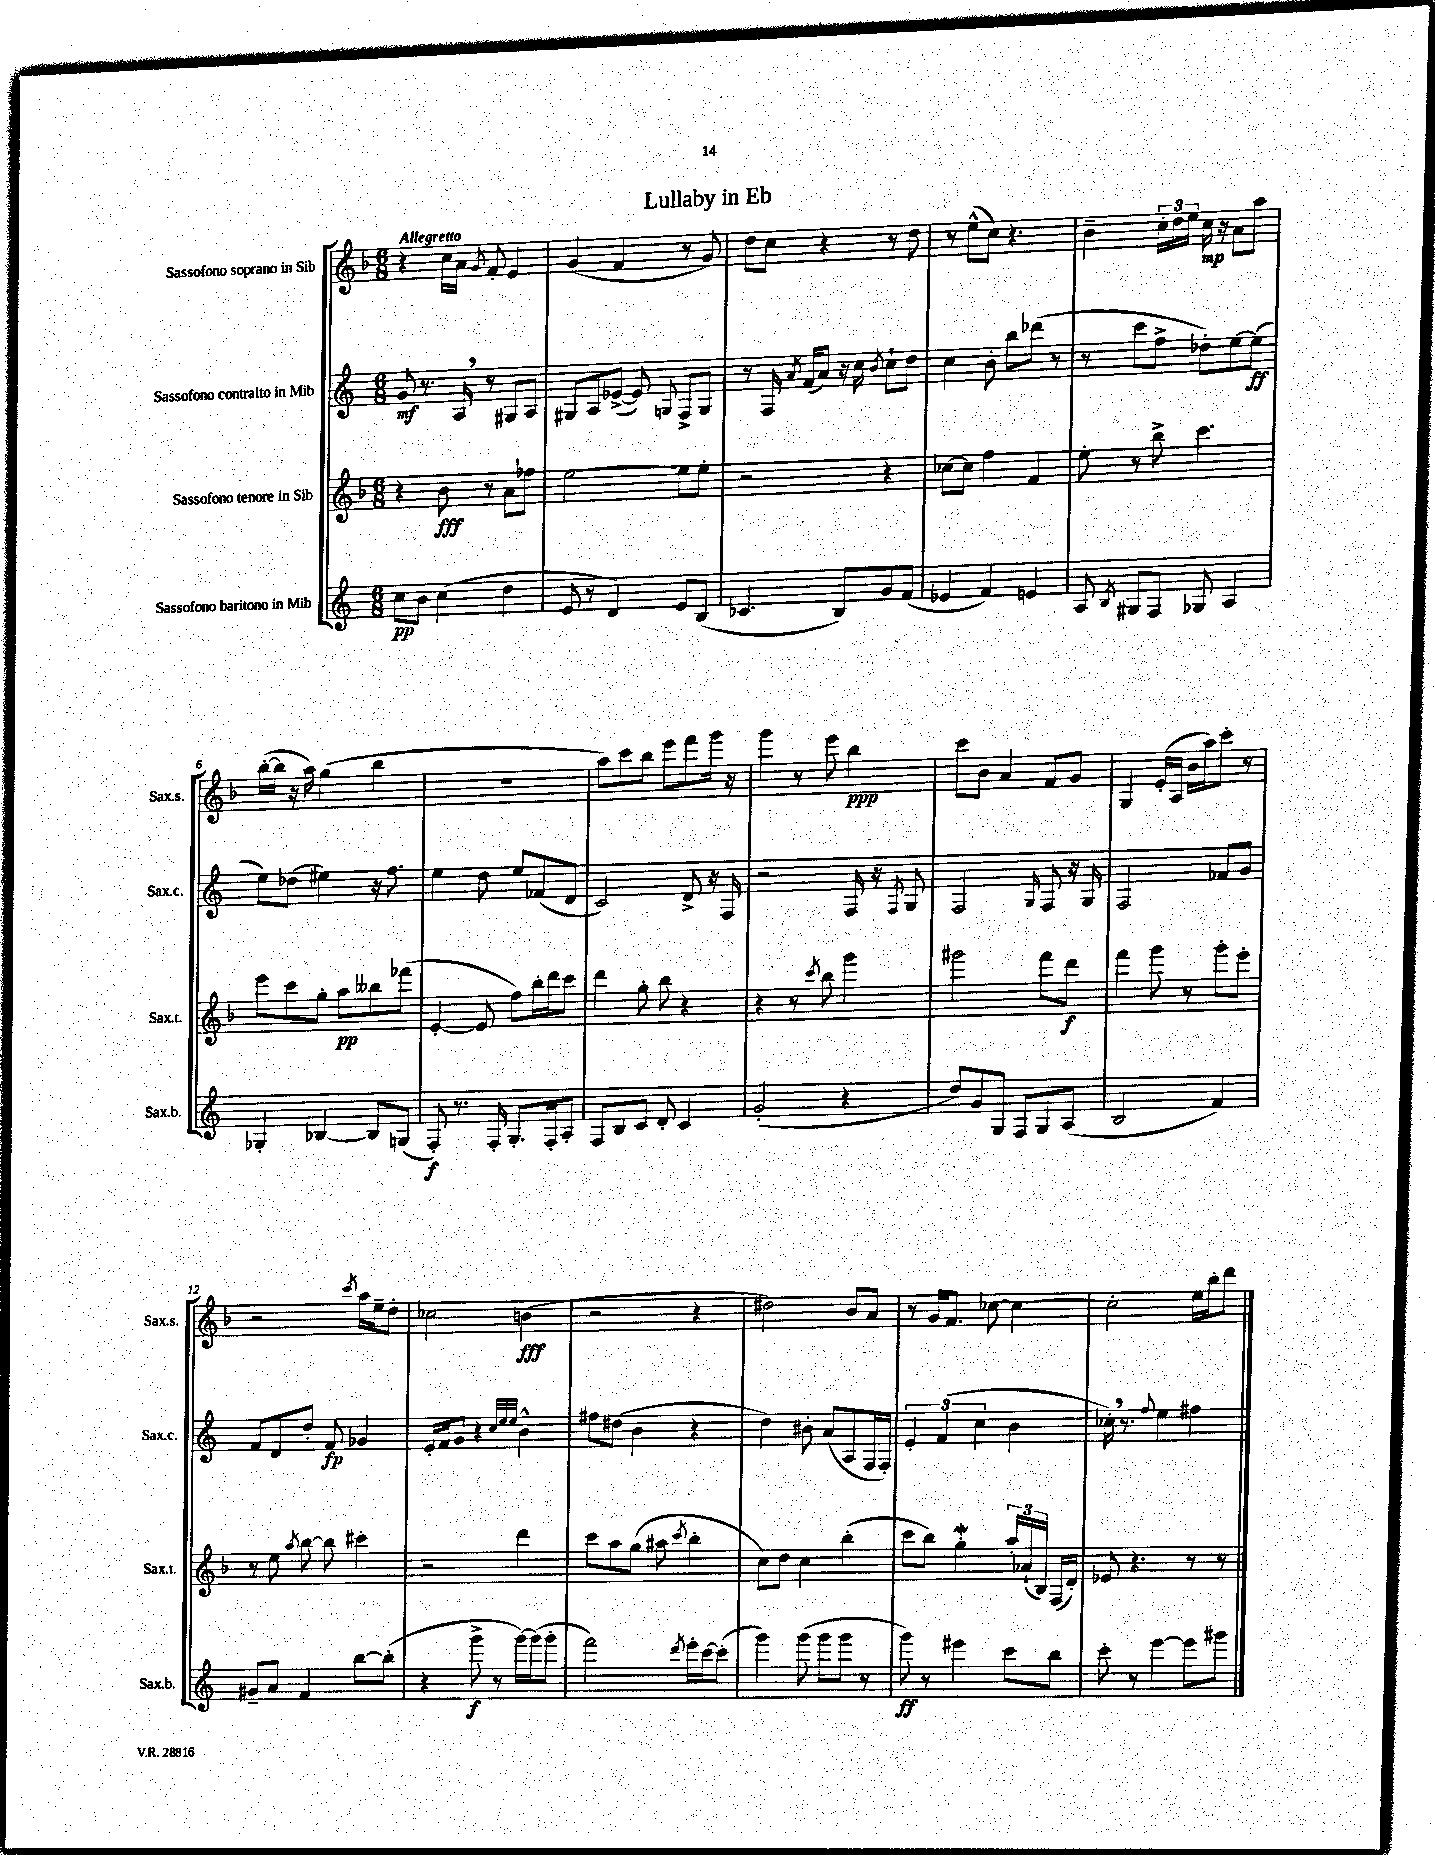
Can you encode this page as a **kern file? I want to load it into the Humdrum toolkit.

**kern	**kern	**kern	**kern
*staff4	*staff3	*staff2	*staff1
*clefG2	*clefG2	*clefG2	*clefG2
*k[]	*k[b-]	*k[]	*k[b-]
*M6/8	*M6/8	*M6/8	*M6/8
8cc	4r	8g	4r
8b	.	8.r	.
(4cc	8b-	.	16cc
.	.	16A	16a
.	.	.	8qg
.	8r	8r	8f'
4dd	8a	8G#	4e
.	8ff-	8A	.
=	=	=	=
8e	[2ee	8G#	(4g
8r	.	8A	.
4d)	.	([8e-^	4f
.	.	8e-])	.
.	.	8qqG	.
8e	8ee]	8F^	8r
(8B	8ee'	8G	8g)
=	=	=	=
4.c-	2r	8r	8dd
.	.	16F	8cc
.	.	8qa	.
.	.	(16f	.
.	.	8a)	4r
8B)	.	16r	.
.	.	16cc	.
.	.	8qb	.
8g	4r	8cc`	8r
(8f	.	8dd	8dd
=	=	=	=
4e-	[8cc-	4cc	8r
.	8cc-]	.	(8ee^^
4f)	4ff	8b'	8cc)
.	.	8bb	4.r
4e	4f	(8ddd-	.
.	.	8r	.
=	=	=	=
8A	8ee'	8r	4b-~
8qB	.	.	.
8G#	8r	8ccc	.
8F	8bb-^	8ff^	24cc'
.	.	.	24dd
.	.	.	24ee
8G-	4.ccc	8dd-')	16cc
.	.	.	16r
4A	.	[8ee	8a
.	.	(8ee]	8aa
=	=	=	=
4G-'	8eee	8ee)	([16bb-'
.	.	.	16bb-]
.	8ccc	(8dd-	16r
.	.	.	16aa)
[4B-	8gg'	4ee#)	(4gg
.	8aa	.	.
8B-]	8bb--	16r	4bb-
.	.	8.ff	.
(8G	(8fff-	.	.
=	=	=	=
8F')	[4e'	4ee	2.r
8.r	.	.	.
.	8e]	8dd	.
16F'	.	.	.
8.G'	8ff)	8ee	.
.	16bb-'	(8f-	.
16F'	16ddd	.	.
8A'	8ccc	8d	.
=	=	=	=
8F	4ddd	2c)	8aa)
8B	.	.	8ccc
8c	8gg'	.	8bb-
8d'	8bb-	.	8eee
4c	4r	8d^	8fff
.	.	16r	16ggg
.	.	16F	16r
=	=	=	=
(2g'	4r	2r	4ggg
.	8r	.	8r
.	8qccc	.	.
.	8bb-	.	8eee
4r	4ggg	16F	4bb-
.	.	16r	.
.	.	8qF	.
.	.	8G	.
=	=	=	=
8dd)	2ggg#	2F	8ccc
8g	.	.	8b-
8G	.	.	4a
8F	.	.	.
.	.	16qqG	.
8G	8fff	8F	8f
(8A	8ddd	16r	8g
.	.	16G	.
=	=	=	=
2B	4fff	2F	4G
.	8ggg	.	(16e'
.	.	.	16A
.	8r	.	16b-
.	.	.	16aa)
4f)	8ggg'	8f-	8ccc'
.	8eee'	8g	8r
=	=	=	=
8g#~	8r	8f	2r
8a	8ee	8d	.
.	8qaa	.	.
4f	[8bb-	8dd'	.
.	8bb-]	8f	.
.	.	.	8qccc
[8bb	4ccc#'	4g-	16aa
.	.	.	16ee~
(8bb']	.	.	8dd'
=	=	=	=
4r	2r	16e'	2cc-
.	.	16f	.
.	.	8g	.
8ggg^	.	4r	.
8r	.	.	.
.	.	32qqcc	.
.	.	32qqee	.
.	.	32qqee	.
[16ggg)	4ddd	4b^^	(4b
(16ggg]	.	.	.
8ggg'	.	.	.
=	=	=	=
2fff)	8ccc	8ff#	2r
.	8aa	(8dd#	.
.	(8gg	4b	.
.	8aa#	.	.
8qddd	8qccc	.	.
16eee'	4bb-'	4r	4r
[16ccc	.	.	.
(8ccc']	.	.	.
=	=	=	=
4ggg)	8cc)	4dd)	2dd#)
.	8dd	.	.
(8ggg	4cc	8b#'	.
8ggg	.	(8a	.
8ggg	(4bb-'	8A	8b-
8r	.	16F	8a
.	.	16F')	.
=	=	=	=
8ggg)	8ccc	6e'	8r
8r	8bb-)	.	16g
.	.	(6f	.
.	.	.	8.f
4eee#	4gg'	.	.
.	.	6cc	.
.	.	.	[8cc-
8ccc	24aa'	4b	4cc-_
.	(24a-`	.	.
.	24B-)	.	.
8bb	(16F	.	.
.	16d')	.	.
=	=	=	=
8ccc'	8e-	16cc-')	2cc-']
.	.	8.r	.
8r	4.r	.	.
.	.	8qqff	.
[4eee	.	4ee	.
8eee]	8r	4ff#	16ee
.	.	.	16bb-'
8ggg#	8r	.	8ddd
==	==	==	==
*-	*-	*-	*-
